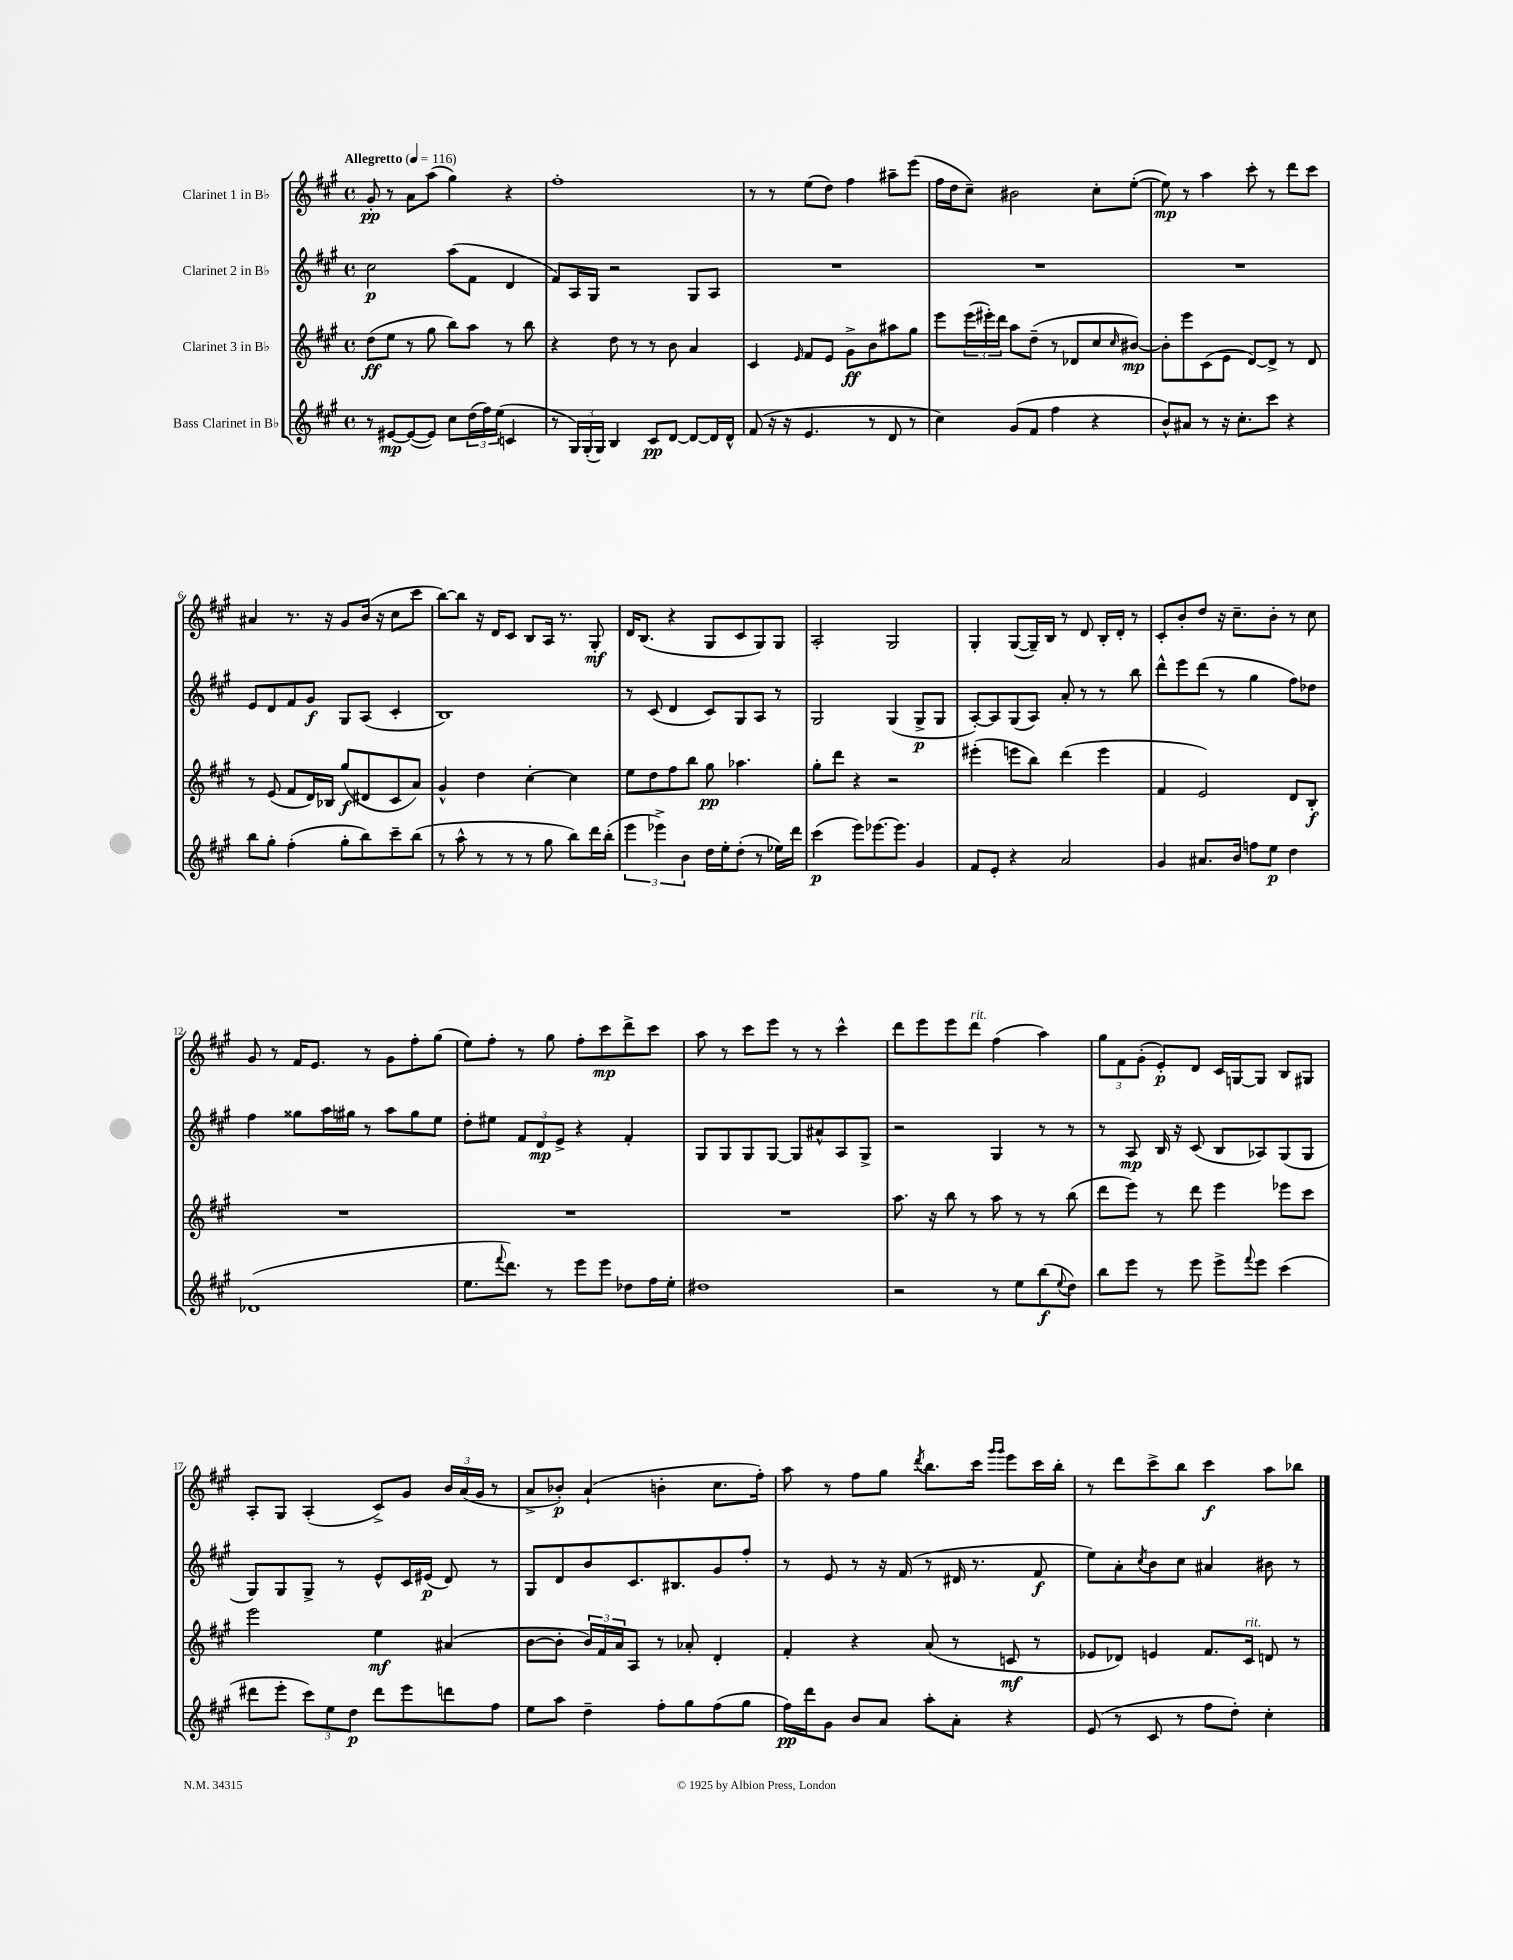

**kern	**kern	**kern	**kern
*staff4	*staff3	*staff2	*staff1
*clefG2	*clefG2	*clefG2	*clefG2
*k[f#c#g#]	*k[f#c#g#]	*k[f#c#g#]	*k[f#c#g#]
*M4/4	*M4/4	*M4/4	*M4/4
*met(c)	*met(c)	*met(c)	*met(c)
*MM116	*MM116	*MM116	*MM116
8r	(8dd	2cc#	8g#'
[8e#	8ee	.	8r
(8e#_	8r	.	8a
8e#])	8gg#	.	(8aa
8cc#	8bb)	(8aa	4gg#)
(24dd	8aa	8f#	.
24ff#)	.	.	.
(24ee	.	.	.
4c	8r	4d	4r
.	8bb	.	.
=	=	=	=
8r	4r	8f#)	1ff#'
24G#)	.	16A	.
(24G#'	.	.	.
.	.	16G#	.
24G#)	.	.	.
4B	8dd	2r	.
.	8r	.	.
8c#	8r	.	.
[8d	8b	.	.
8d_	4a	8G#	.
16d]	.	8A	.
16d^^	.	.	.
=	=	=	=
(8f#	4c#	1r	8r
16r	.	.	8r
16r	.	.	.
.	16qqe	.	.
4.e	8f#	.	(8ee
.	8e	.	8dd)
.	8g#^	.	4ff#
8r	8b	.	.
8d	8aa#	.	8aa#~
8r	8gg#	.	(8eee
=	=	=	=
4cc#)	8eee	1r	16ff#
.	.	.	16dd
.	(24eee	.	8cc#~)
.	24eee#')	.	.
.	24ddd	.	.
(8g#	8aa	.	2b#
8f#	(8dd~	.	.
4ff#	8r	.	.
.	8d-	.	.
4r	8cc#	.	8cc#'
.	16qqcc#	.	.
.	[8b#)	.	([8ee'
=	=	=	=
8b^^)	8b#']	1r	8ee])
8a#	8eee	.	8r
8r	(8c#	.	4aa
16r	8e	.	.
8.cc#'	.	.	.
.	[8d)	.	8ccc#'
8ccc#	8d^]	.	8r
4r	8r	.	8ddd
.	8d	.	8ccc#
=	=	=	=
8bb	8r	8e	4a#
8gg#'	(8e	8d	.
(4ff#'	8f#	8f#	8.r
.	16d)	8g#	.
.	16B-	.	16r
8gg#'	(8gg#	8G#	8g#
8bb)	8d#	(8A	(16b
.	.	.	16r
8ccc#~	8c#	4c#'	8cc#
(8bb	8a)	.	8ccc#
=	=	=	=
8r	4g#^^	1B)	[8bb)
8aa^^	.	.	8bb]
8r	4dd	.	16r
.	.	.	16d
8r	.	.	8c#
8r	[4cc#'	.	8B
8gg#	.	.	16A
.	.	.	8.r
8bb)	4cc#]	.	.
16ddd	.	.	8G#'
(16bb'	.	.	.
=	=	=	=
6eee	8ee	8r	16d
.	.	.	(8.B
.	8dd	(8c#	.
6eee-^)	.	.	.
.	8ff#	4d	4r
6b	.	.	.
.	8bb	.	.
16dd	8gg#	8c#)	8G#
16ee'	.	.	.
(8dd'	4.aa-	8G#	8c#
8r	.	8A	8G#)
16ee-)	.	8r	8G#
16ddd	.	.	.
=	=	=	=
(4ccc#	8gg#'	2G#	2A'
.	8ddd	.	.
8eee)	4r	.	.
[8.eee-	.	.	.
.	2r	(4G#	2G#
8.eee-]	.	.	.
4g#	.	8G#^	.
.	.	8G#	.
=	=	=	=
8f#	(4eee#'	[8A')	4G#'
8e'	.	8A]	.
4r	8eee	(8G#	([8G#
.	8bb)	8A)	16G#~])
.	.	.	16B
2a	(4ddd	8a'	8r
.	.	8r	8d
.	4eee	8r	16B'
.	.	.	16d'
.	.	8bb	8r
=	=	=	=
4g#	4f#	8ddd^^	8c#'
.	.	8eee	8b'
8.a#	2e)	(8ddd	8dd
.	.	8r	16r
16b	.	.	8.cc#~
8ff	.	4gg#	.
8ee	.	.	8b'
4dd	8d	8ff#)	8r
.	8B'	8dd-	8cc#
=	=	=	=
(1d-	1r	4ff#	8g#
.	.	.	8r
.	.	8gg##	16f#
.	.	.	8.e
.	.	16aa	.
.	.	16gg#	.
.	.	8r	8r
.	.	8aa	8g#
.	.	8gg#	8ff#'
.	.	8ee	(8gg#
=	=	=	=
8.ee	1r	8dd'	8ee)
.	.	8ee#	8ff#'
8qqfff#	.	.	.
8.ddd)	.	.	.
.	.	12f#	8r
.	.	12d	.
8r	.	.	8gg#
.	.	12e^	.
8eee	.	4r	8ff#'
8eee	.	.	8ccc#
8dd-	.	4f#'	8ddd^
16ff#	.	.	8ccc#
16ee'	.	.	.
=	=	=	=
1dd#	1r	8G#	8aa
.	.	8G#	8r
.	.	8G#	8ccc#
.	.	[8G#	8eee
.	.	8G#]	8r
.	.	8a#^^	8r
.	.	8A	4ccc#^^
.	.	8G#^	.
=	=	=	=
2r	8.aa	2r	8ddd
.	.	.	8eee
.	16r	.	.
.	8bb	.	8eee
.	8r	.	8ddd
8r	8aa	4G#	(4ff#
8ee	8r	.	.
(8bb	8r	8r	4aa)
8qqee	.	.	.
8dd)	(8bb	8r	.
=	=	=	=
8bb	8ddd	8r	12gg#
.	.	.	12f#
8eee	8eee)	8A	.
.	.	.	(12g#'
8r	8r	16B	8e')
.	.	16r	.
8eee	8ddd	(8c#	8d
8eee^	4eee	8B	16c#
.	.	.	[16G
8qqfff#	.	.	.
8eee	.	8A-)	8G]
(4ccc#	8eee-	(8G#	8B
.	8ccc#	8G#	8G#
=	=	=	=
8ddd#	2eee	8G#)	8A'
8eee'	.	8G#	8G#
12ccc#)	.	8G#^	(4A'
12ee	.	.	.
.	.	8r	.
12dd	.	.	.
8ddd#	4ee	8e^^	8c#^)
8eee	.	16c#	8g#
.	.	(16e#	.
8ddd	(4a#	8d)	24b
.	.	.	(24a
.	.	.	24g#
8ff#	.	8r	8r
=	=	=	=
8ee	[8b	8G#	8a^
8aa	8b']	8d	8b-')
4dd~	24b)	8b	(4a`
.	24f#	.	.
.	24a	.	.
.	8A	8.c#	.
8ff#'	8r	.	4b'
.	.	8.B#	.
8gg#	8a-'	.	.
(8ff#	4d'	8g#	8.cc#
8gg#	.	8ff#'	.
.	.	.	16ff#')
=	=	=	=
16ff#)	4f#'	8r	8aa
16ddd	.	.	.
8g#	.	8e	8r
8b	4r	8r	8ff#
8a	.	16r	8gg#
.	.	(16f#	.
.	.	.	8qddd
8aa'	(8a	8r	8.bb
8a'	8r	16d#	.
.	.	8.r	16ccc#
.	.	.	16qqggg#
.	.	.	16qqggg#
4r	8c	.	8eee
.	8r	8f#	16ccc#
.	.	.	16bb'
=	=	=	=
(8e	8e-	8ee)	8r
8r	8d-)	8a'	8ddd
.	.	8qcc#	.
8c#	4e	8b	8ccc#^
8r	.	8cc#	8bb
8ff#	8.f#	4a#	4ccc#
8dd')	.	.	.
.	16c#	.	.
4cc#'	8d	8b#	8aa
.	8r	8r	8bb-
==	==	==	==
*-	*-	*-	*-
